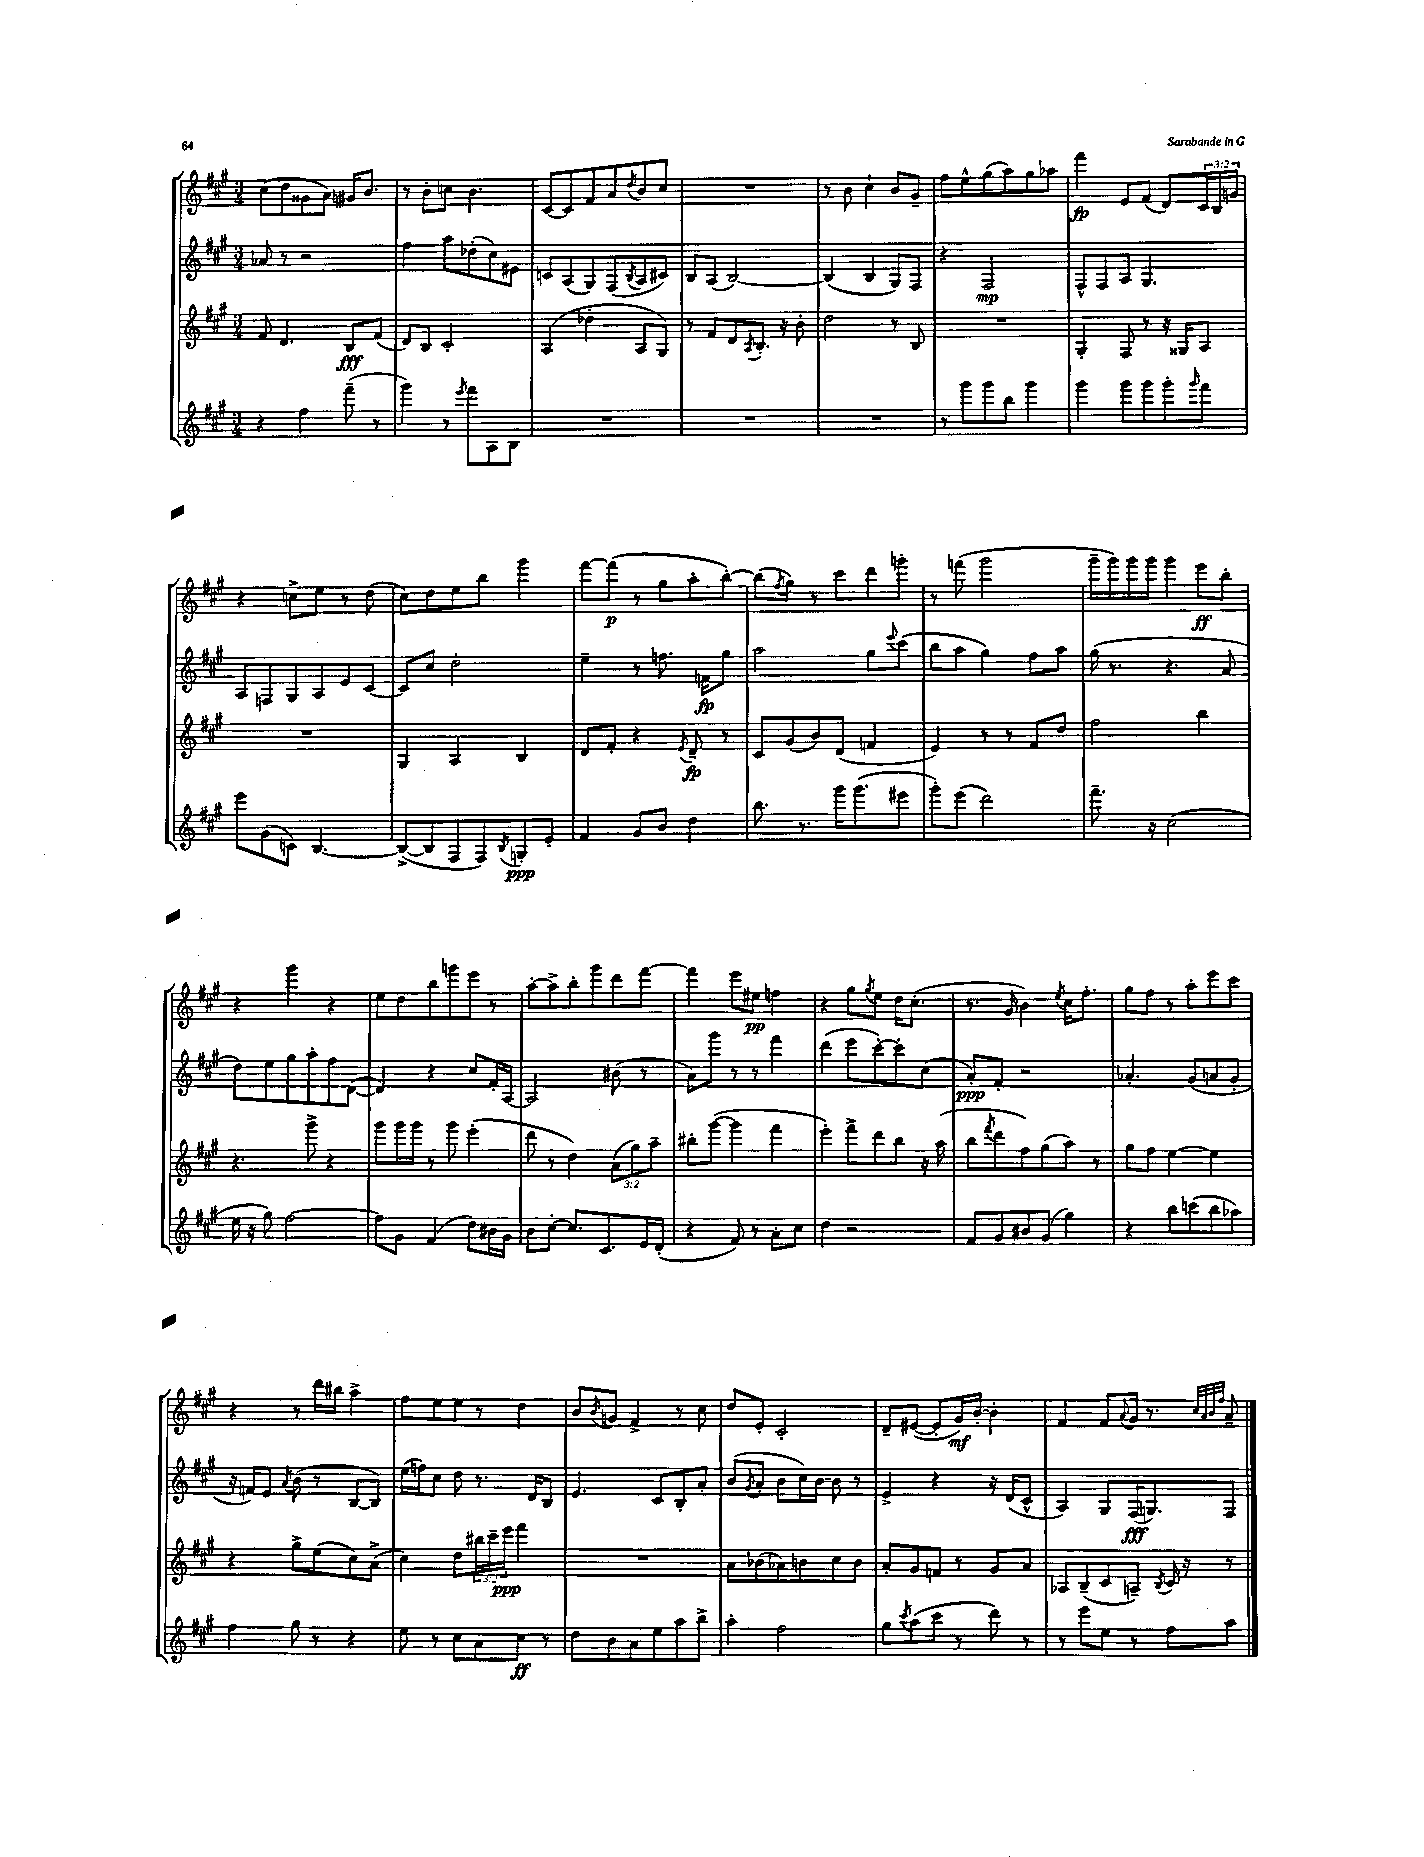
<<
\new StaffGroup <<
\new Staff = "s0" {
    \clef treble \key a \major \numericTimeSignature \time 3/4 \override Staff.TupletNumber.text = #tuplet-number::calc-fraction-text
    cis''8( d''8 gisis'8 a'8) gis'16 b'8. |
    r8 b'8-. c''8 b'4. |
    cis'8~ cis'8 fis'8 a'8 \acciaccatura { d''8 } b'8 cis''8 |
    R2. |
    r8 b'8 cis''4-! b'8 gis'8-- |
    fis''8 e''8-^ gis''8( a''8) gis''8 aes''8 |
    fis'''4\fp e'8 fis'8( d'8) \tuplet 3/2 { cis'16 b16 g'16 } |
    r4 c''8-> e''8 r8 d''8( |
    cis''8) d''8 e''8 b''8 gis'''4 |
    fis'''8~ fis'''8\p( r8 gis''8 a''8-. b''8~-.) |
    b''8( \acciaccatura { fis''8 } gis''8) r8 cis'''8 d'''8 g'''8-. |
    r8 f'''8( gis'''2 |
    gis'''16-- gis'''16) gis'''16 gis'''16 gis'''4 e'''8\ff b''8-. |
    r4 gis'''4 r4 |
    e''8 d''8 b''8 g'''8 e'''8 r8 |
    a''8~-. a''8-> b''8-. gis'''8 d'''8 fis'''8~ |
    fis'''4 e'''8 eis''8\pp f''4 |
    r4 gis''8 \acciaccatura { gis''8 } e''8 d''16 cis''8.-.( |
    r8. gis'16 b'4) \acciaccatura { e''8 } cis''16 fis''8.-. |
    gis''8 fis''8 r8 a''8-. e'''8 cis'''8 |
    r4 r8 d'''16 bis''16 a''4-> |
    fis''8 e''8 e''8 r8 d''4 |
    b'8 \acciaccatura { b'8 } g'8 fis'4-> r8 cis''8 |
    d''8 e'8-. cis'2-. |
    d'8-- eis'8~( eis'8-. gis'16\mf) b'16~-. b'4-. |
    fis'4 fis'8 \appoggiatura { a'8 } gis'16 r8. \grace { cis''32 a'32 b'32 fis''32 } a'8-- \bar "|." |
}
\new Staff = "s1" {
    \clef treble \key a \major \numericTimeSignature \time 3/4
    aes'8 r8 r2 |
    fis''4 a''8 des''8-.( cis''8) eis'8 |
    c'8 a8( gis8) fis8( \acciaccatura { b8 } a8 cis'8) |
    b8 a8( b2~) |
    b4( b4 gis8) fis8 |
    r4 fis2\mp |
    fis8-^ fis8 a8 gis4. |
    a8 f8 gis8 a8 e'8 cis'8~ |
    cis'8 cis''8 d''2-. |
    e''4-- r8 f''8. f'16\fp gis''8 |
    a''2 gis''8 \appoggiatura { e'''8 } cis'''8( |
    b''8 a''8 gis''4) fis''8 a''8 |
    gis''16( r8. r4. a'8 |
    d''8) e''8 gis''8 a''8-. fis''8 d'8~( |
    d'4) r4 cis''8 fis'16-. a16~ |
    a2 bis'8( r8 |
    a'8) gis'''8 r8 r8 fis'''4 |
    d'''4( e'''8 cis'''8~-.) cis'''8-. cis''8( |
    a'8-.\ppp) fis'8-. r2 |
    aes'4.-. gis'8( a'8 gis'8-. |
    r16 f'16) e'8 \acciaccatura { a'8 } b'8( r8 b8~ b8) |
    e''16( f''16) cis''8 d''8 r8. d'16 b8 |
    e'4. cis'8 b8-. a'8-. |
    b'8( \acciaccatura { gis'8 } a'8-. b'8 cis''16) b'16~ b'8 r8 |
    e'4-> r4 r16 d'16( cis'8-^ |
    a4) gis8 fis16\fff( g8.) fis8 \bar "|." |
}
\new Staff = "s2" {
    \clef treble \key a \major \numericTimeSignature \time 3/4 \override Staff.TupletNumber.text = #tuplet-number::calc-fraction-text
    fis'8 d'4. b8\fff fis'8( |
    d'8) b8 cis'2-. |
    a4( des''4-. a8 gis8) |
    r8 fis'8 d'8 \acciaccatura { a8 } b8.-. r16 b'8-. |
    d''2 r8 b8 |
    R2. |
    gis4-. fis8 r8 r16 gisis16 a8 |
    R2. |
    gis4 a4 b4 |
    d'8 fis'8-. r4 \acciaccatura { e'8 } d'8--\fp r8 |
    cis'8 gis'8( b'8) d'8( f'4 |
    e'4) r8 r8 fis'8 d''8 |
    fis''2 b''4 |
    r4. gis'''8-> r4 |
    gis'''8 gis'''16 gis'''16 r8 gis'''8 e'''4-.( |
    d'''8 r8 d''4) \tuplet 3/2 { a'8( gis''8) a''8-- } |
    bis''8-. gis'''8~( gis'''4 fis'''4 |
    e'''4-.) fis'''8-> d'''8 b''8 r16 a''16( |
    b''8 \acciaccatura { fis'''8 } d'''8 fis''8) gis''8( a''8) r8 |
    gis''8 fis''8 e''4~ e''4 |
    r4 gis''8-> e''8( cis''8) a'8->( |
    cis''4) d''8 \tuplet 3/2 { bis''16 cis'''16-- e'''16\ppp } fis'''4 |
    R2. |
    a'8 bes'8( aes'8) b'8 cis''8 b'8 |
    a'8-. gis'8 f'8 r8 gis'8 a'8 |
    aes8 b8--( cis'8 a8--) \acciaccatura { b8 } cis'16 r16 r8 \bar "|." |
}
\new Staff = "s3" {
    \clef treble \key a \major \numericTimeSignature \time 3/4
    r4 fis''4 fis'''8--( r8 |
    gis'''4) r8 \acciaccatura { e'''8 } fis'''8 a8 b8 |
    R2. |
    R2. |
    R2. |
    r8 gis'''8 gis'''8 b''8 gis'''4 |
    gis'''4 gis'''8 gis'''8 gis'''8-. \grace { gis'''16 } fis'''8 |
    e'''8 gis'8( c'8) b4.~ |
    b8~->( b8 fis8 fis8) \acciaccatura { b8 } g8-.\ppp e'8-. |
    fis'4 gis'8 b'8 d''4 |
    b''8. r8. gis'''16 gis'''8.( eis'''8 |
    gis'''8-.) e'''8( d'''2) |
    fis'''8.-- r16 cis''2( |
    e''16 r16 gis''8) fis''2~ |
    fis''8 gis'8 fis'4( d''8) bis'16 gis'16 |
    b'8 cis''8~-. cis''8. cis'8. e'16 d'16-.( |
    r4 fis'8) r8 a'8-. cis''8 |
    d''4 r2 |
    fis'8 gis'8 bis'8 gis'8( gis''4) |
    r4 b''8 c'''8( b''8 aes''8) |
    fis''4 gis''8 r8 r4 |
    e''8 r8 cis''8 a'8 cis''8\ff r8 |
    d''8 b'8 a'8 e''8 a''8 b''8-> |
    a''4-. fis''2 |
    gis''8 \acciaccatura { cis'''8 } a''8( cis'''8 r8 d'''8) r8 |
    r8 e'''8 e''8 r8 fis''8 a''8 \bar "|." |
}
>>
>>
\layout { \context { \Score \remove "Bar_number_engraver" } }
